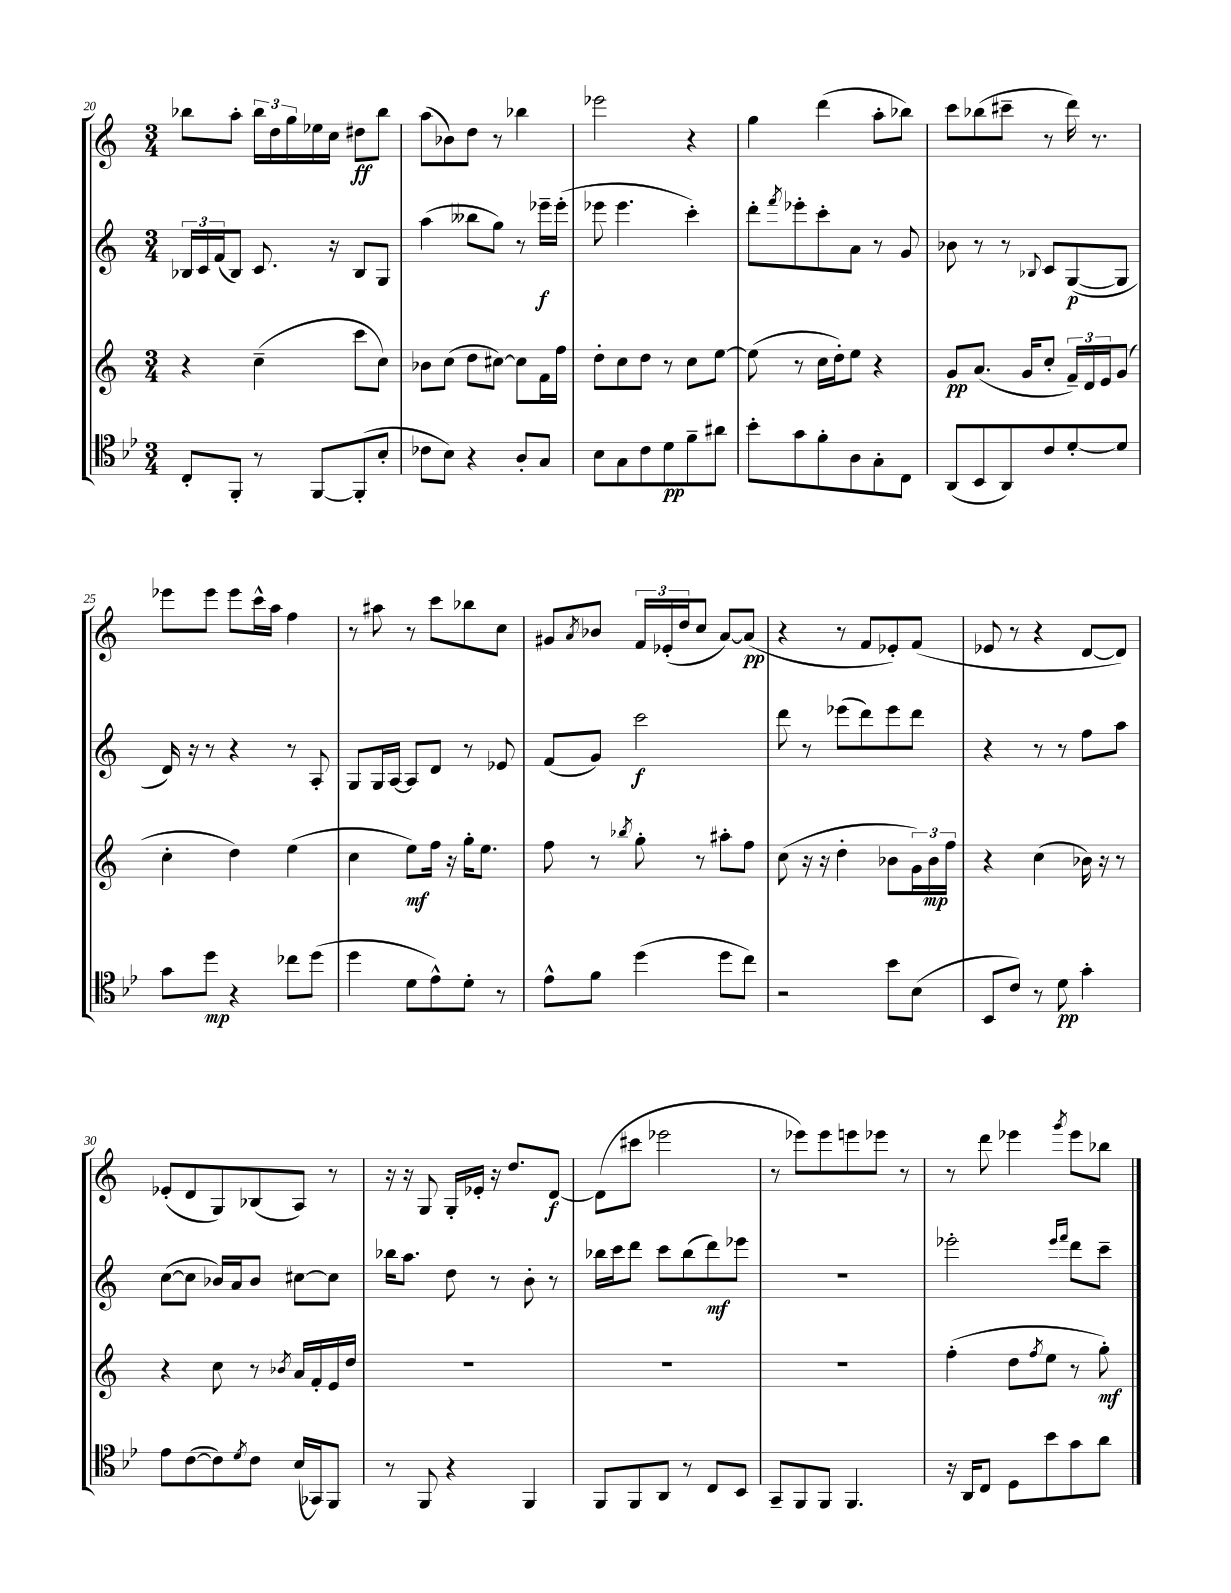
<<
\new StaffGroup <<
\new Staff = "s0" {
    \clef treble \key c \major \numericTimeSignature \time 3/4
    bes''8 a''8-. \tuplet 3/2 { bes''16 d''16 g''16 } ees''16 c''16 dis''8\ff bes''8 |
    a''8( bes'8) d''8 r8 bes''4 |
    ees'''2 r4 |
    g''4 d'''4( a''8-. bes''8) |
    c'''8 bes''8( cis'''8-- r8 d'''16) r8. |
    ees'''8 ees'''8 ees'''8 c'''16-^ a''16 f''4 |
    r8 ais''8 r8 c'''8 bes''8 c''8 |
    gis'8 \acciaccatura { a'8 } bes'8 \tuplet 3/2 { f'16 ees'16-.( d''16 } c''8 a'8~) a'8\pp( |
    r4 r8 f'8 ees'8-.) f'8( |
    ees'8 r8 r4 d'8~ d'8) |
    ees'8-.( d'8 g8) bes8( a8) r8 |
    r16 r16 g8 g16-. ees'16-. r16 d''8. d'8~\f |
    d'8( cis'''8 ees'''2 |
    r8 ees'''8) ees'''8 e'''8 ees'''8 r8 |
    r8 d'''8 ees'''4 \acciaccatura { g'''8 } ees'''8 bes''8 \bar "|." |
}
\new Staff = "s1" {
    \clef treble \key c \major \numericTimeSignature \time 3/4
    \tuplet 3/2 { bes16 c'16 f'16( } bes8) c'8. r16 bes8 g8 |
    a''4( beses''8 g''8) r8 ees'''16--\f ees'''16-.( |
    ees'''8 ees'''4. c'''4-.) |
    d'''8-. \acciaccatura { f'''8 } ees'''8-. c'''8-. a'8 r8 g'8 |
    bes'8 r8 r8 \appoggiatura { bes8 } c'8 g8~\p( g8 |
    d'16) r16 r8 r4 r8 a8-. |
    g8 g16 a16~ a8 d'8 r8 ees'8 |
    f'8( g'8) c'''2\f |
    d'''8 r8 ees'''8( d'''8) ees'''8 d'''8 |
    r4 r8 r8 f''8 a''8 |
    c''8~( c''8 bes'16) a'16 bes'8 cis''8~ cis''8 |
    bes''16 a''8. d''8 r8 b'8-. r8 |
    bes''16 c'''16 d'''8 c'''8 bes''8( d'''8\mf) ees'''8 |
    R2. |
    ees'''2-. \grace { ees'''16 f'''16 } d'''8 c'''8-- \bar "|." |
}
\new Staff = "s2" {
    \clef treble \key c \major \numericTimeSignature \time 3/4
    r4 c''4--( c'''8 c''8) |
    bes'8 c''8( d''8 cis''8~) cis''8 f'16 f''16 |
    d''8-. c''8 d''8 r8 c''8 e''8~ |
    e''8( r8 c''16 d''16-.) e''8 r4 |
    g'8\pp a'8.( g'16 c''8-. \tuplet 3/2 { f'16--) d'16 e'16 } g'8( |
    c''4-. d''4) e''4( |
    c''4 e''8\mf) f''16 r16 g''16-. e''8. |
    f''8 r8 \acciaccatura { bes''8 } g''8-. r8 ais''8-. f''8 |
    c''8( r16 r16 d''4-. bes'8 \tuplet 3/2 { g'16) bes'16\mp f''16 } |
    r4 c''4( bes'16) r16 r8 |
    r4 c''8 r8 \acciaccatura { bes'8 } a'16 f'16-. e'16 d''16 |
    R2. |
    R2. |
    R2. |
    f''4-.( d''8 \acciaccatura { f''8 } e''8 r8 g''8-.\mf) \bar "|." |
}
\new Staff = "s3" {
    \clef tenor \key bes \major \numericTimeSignature \time 3/4
    c8-. f,8-. r8 f,8~ f,8-.( bes8-. |
    ces'8 bes8) r4 a8-. g8 |
    bes8 g8 c'8 d'8\pp f'8-- ais'8 |
    bes'8-. g'8 f'8-. a8 g8-. c8 |
    a,8( bes,8 a,8) c'8 d'8~-. d'8 |
    g'8 d''8\mp r4 ces''8 d''8( |
    d''4 d'8 ees'8-^) d'8-. r8 |
    ees'8-^ f'8 d''4( d''8 c''8) |
    r2 bes'8 bes8( |
    bes,8 c'8) r8 d'8\pp g'4-. |
    ees'8 c'8~( c'8) \acciaccatura { d'8 } c'8 bes16( ges,16) f,8 |
    r8 f,8 r4 f,4 |
    f,8 f,8 a,8 r8 c8 bes,8 |
    g,8-- f,8 f,8 f,4. |
    r16 a,16 c8 d8 bes'8 g'8 a'8 \bar "|." |
}
>>
>>
\layout { \context { \Score currentBarNumber = #20 } }
